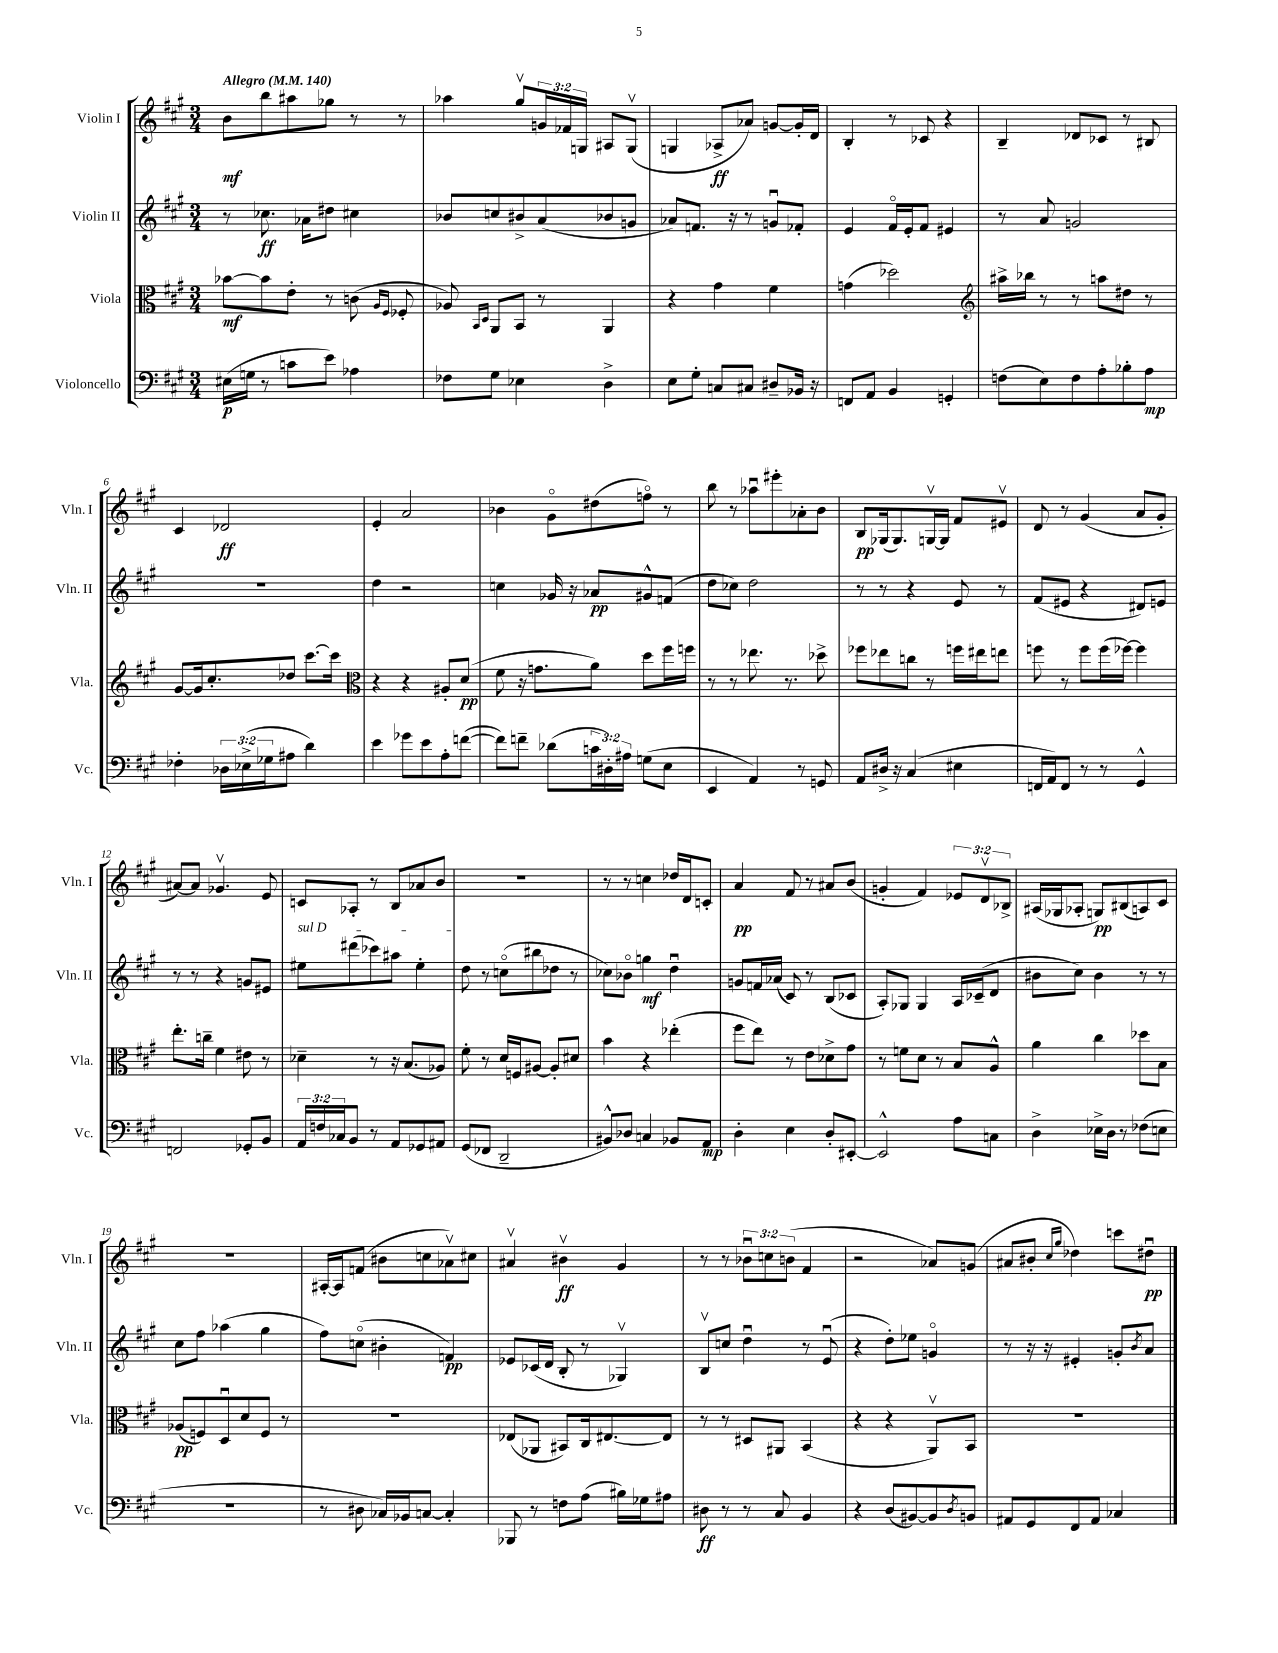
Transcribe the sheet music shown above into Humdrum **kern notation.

**kern	**dynam	**kern	**dynam	**kern	**dynam	**kern	**dynam
*part4	*part4	*part3	*part3	*part2	*part2	*part1	*part1
*staff4	*staff4	*staff3	*staff3	*staff2	*staff2	*staff1	*staff1
*I"Violoncello	*	*I"Viola	*	*I"Violin II	*	*I"Violin I	*
*I'Vc.	*	*I'Vla.	*	*I'Vln. II	*	*I'Vln. I	*
*clefF4	*	*clefC3	*	*clefG2	*	*clefG2	*
*k[f#c#g#]	*	*k[f#c#g#]	*	*k[f#c#g#]	*	*k[f#c#g#]	*
*M3/4	*	*M3/4	*	*M3/4	*	*M3/4	*
*MM140	*	*MM140	*	*MM140	*	*MM140	*
=1	=1	=1	=1	=1	=1	=1	=1
!	!	!	!	!	!	!LO:TX:a:B:t=Allegro	!
(16E#X\LL	p	[8b-X\L	mf	8r	.	8b\L	mf
16Gn\JJ	.	.	.	.	.	.	.
8r	.	8b-\]	.	8.cc-X\	ff	8bb\	.
8cn\L	.	8e'\J	.	.	.	8aa#X\	.
.	.	.	.	16a-X\KL	.	.	.
8e\J)	.	8r	.	8dd#X\J	.	8gg-X\J	.
4A-X\	.	(8cn\	.	4cc#X\	.	8r	.
.	.	16qqA/LL	.	.	.	.	.
.	.	16qqF#/JJ	.	.	.	.	.
.	.	8F-X'/	.	.	.	8r	.
=2	=2	=2	=2	=2	=2	=2	=2
8F-X\L	.	8A-X/)	.	8b-X/L	.	4aa-X\	.
.	.	16qqBB/LL	.	.	.	.	.
.	.	16qqD/JJ	.	.	.	.	.
8G#\J	.	8AA/L	.	8ccn/	.	.	.
4E-X\	.	8BB/J	.	8b#X^/	.	8gg#v/L	.
.	.	8r	.	(8a/	.	24gn/L	.
.	.	.	.	.	.	24f-X/	.
.	.	.	.	.	.	24Gn/JJ	.
4D^\	.	4AA/	.	8b-X/	.	8A#X/L	.
.	.	.	.	8gn/J	.	(8Gv/J	.
=3	=3	=3	=3	=3	=3	=3	=3
8E\L	.	4r	.	8a-X/L)	.	4Gn/	.
8G#'\J	.	.	.	8.fn/J	.	.	.
8Cn/L	.	4g#\	.	.	.	8A-X^/L	ff
.	.	.	.	16r	.	.	.
8C#X/J	.	.	.	8r	.	8a-X/J)	.
8D#X~/L	.	4f#\	.	8gnu/L	.	[8gn/L	.
16BB-X/Jk	.	.	.	8f-X'/J	.	16g'/L]	.
16r	.	.	.	.	.	16d/JJ	.
=4	=4	=4	=4	=4	=4	=4	=4
8FFn/L	.	(4gn\	.	4e/	.	4B'/	.
8AA/J	.	.	.	.	.	.	.
4BB/	.	2dd-X\)	.	16f#/LL	.	8r	.
.	.	.	.	16e'/J	.	.	.
.	.	.	.	8f#/J	.	8c-X/	.
4GGn'/	.	.	.	4e#X/	.	4r	.
=5	=5	=5	=5	=5	=5	=5	=5
*	*	*clefG2	*	*	*	*	*
(8Fn\L	.	16aa#X^\LL	.	8r	.	4B~/	.
.	.	16bb-X\JJ	.	.	.	.	.
8E\)	.	8r	.	8a/	.	.	.
8F\	.	8r	.	2gn/	.	8d-X/L	.
8A'\	.	8aan\L	.	.	.	8c-X/J	.
8B-X'\	.	8dd#X\J	.	.	.	8r	.
8A\J	mp	8r	.	.	.	8B#X/	.
!!LO:LB:g=z
=6	=6	=6	=6	=6	=6	=6	=6
4F-X'\	.	[8g#/L	.	2.r	.	4c#/	.
.	.	16g#/k]	.	.	.	.	.
.	.	8.cc#'/	.	.	.	.	.
24D-X\LL	.	.	.	.	.	2d-X/	ff
(24E-X^\	.	.	.	.	.	.	.
24G-X\J	.	.	.	.	.	.	.
8A#X\J	.	8dd-X/J	.	.	.	.	.
4d\)	.	[8.ccc#\L	.	.	.	.	.
.	.	16ccc#\Jk]	.	.	.	.	.
=7	=7	=7	=7	=7	=7	=7	=7
*	*	*clefC3	*	*	*	*	*
4e\	.	4r	.	4dd\	.	4e'/	.
8g-X\L	.	4r	.	2r	.	2a/	.
8e\	.	.	.	.	.	.	.
8A'\	.	8A#X'/L	.	.	.	.	.
([8fn\J	.	(8d/J	pp	.	.	.	.
=8	=8	=8	=8	=8	=8	=8	=8
8f\L])	.	8f#\	.	4ccn\	.	4b-X\	.
8fn~\J	.	16r	.	.	.	.	.
.	.	8.gn\L	.	.	.	.	.
(8d-X\L	.	.	.	16g-X/	.	8g#\L	.
.	.	.	.	16r	.	.	.
24cn\L	.	8a\J)	.	8a-X/L	pp	(8dd#X\	.
24D#X'\)	.	.	.	.	.	.	.
24A#X\JJ	.	.	.	.	.	.	.
(8Gn\L	.	8dd\L	.	8g#X^^/	.	8ffn\J)	.
8E\J	.	16ff#\L	.	(8fn/J	.	8r	.
.	.	16ffn\JJ	.	.	.	.	.
=9	=9	=9	=9	=9	=9	=9	=9
4EE/	.	8r	.	8dd\L	.	8bb\	.
.	.	8r	.	8cc-X\J)	.	8r	.
4AA/)	.	8.ee-X\	.	2dd\	.	8aa-Xu\L	.
.	.	.	.	.	.	8eee#X'\	.
.	.	8.r	.	.	.	.	.
8r	.	.	.	.	.	8a-X'\	.
8GGn/	.	8dd-X^\	.	.	.	8b\J	.
=10	=10	=10	=10	=10	=10	=10	=10
8AA/L	.	8ff-X\L	.	8r	.	8B/L	pp
16D#X^/Jk	.	8ee-X\	.	8r	.	(16G-X/k	.
16r	.	.	.	.	.	8.G-/)	.
(4C#/	.	8ccn\J	.	4r	.	.	.
.	.	8r	.	.	.	[16Gnv/L	.
.	.	.	.	.	.	16G/JJ]	.
4E#X\	.	16ffn\LL	.	8e/	.	8f#/L	.
.	.	16ee#X\J	.	.	.	.	.
.	.	8een\J	.	8r	.	8e#Xv/J	.
=11	=11	=11	=11	=11	=11	=11	=11
16FFn/LL	.	8ffn\	.	(8f#/L	.	8d/	.
16AA/J)	.	.	.	.	.	.	.
8FF/J	.	8r	.	8e#X/J	.	8r	.
8r	.	8ff\L	.	4r	.	(4g#/	.
8r	.	(16ff\L	.	.	.	.	.
.	.	[16ff-X\JJ)	.	.	.	.	.
4GG#^^/	.	4ff-\]	.	8d#X/L)	.	8a/L	.
.	.	.	.	8en/J	.	8g#'/J	.
!!LO:LB:g=z
=12	=12	=12	=12	=12	=12	=12	=12
2FFn/	.	8.ee'\L	.	8r	.	[8a#X/L)	.
.	.	.	.	8r	.	8a#/J]	.
.	.	16ccn~\Jk	.	.	.	.	.
.	.	4f#\	.	4r	.	4.g-Xv/	.
8GG-X'/L	.	8e#X\	.	8gn/L	.	.	.
8BB/J	.	8r	.	8e#X/J	.	8e/	.
=13	=13	=13	=13	=13	=13	=13	=13
!	!	!	!	!LO:TX:a:i:t=sul D	!	!	!
24AA/LL	.	4d-X~\	.	8ee#X\L	.	8cn/L	.
24Fn/	.	.	.	.	.	.	.
24C-X/J	.	.	.	.	.	.	.
8BB/J	.	.	.	(8ddd#X\	.	8A-X'/J	.
8r	.	8r	.	8ccc-X\)	.	8r	.
8AA/L	.	16r	.	8aa#X\J	.	8B/L	.
.	.	(8.B/L	.	.	.	.	.
8GG-X/	.	.	.	4ee#'\	.	8a-X/	.
8AA#X/J	.	8A-X/J)	.	.	.	8b/J	.
=14	=14	=14	=14	=14	=14	=14	=14
(8GG#/L	.	8f#'\	.	8dd\	.	2.r	.
8FF-X/J	.	8r	.	8r	.	.	.
2DD~/	.	16d/LL	.	(8ccn\L	.	.	.
.	.	16Fn/J	.	.	.	.	.
.	.	[8A#X/J	.	8bb#X\	.	.	.
.	.	8A#'/L]	.	8dd-X\J	.	.	.
.	.	8d#X/J	.	8r	.	.	.
=15	=15	=15	=15	=15	=15	=15	=15
8BB#X^^/L)	.	4b\	.	8cc-X\L)	.	8r	.
8D-X/J	.	.	.	8b-X\J	.	8r	.
4Cn/	.	4r	.	4ggn\	mf	4ccn\	.
8BB-X/L	.	(4ee-X'\	.	4ddu\	.	16dd-X/LL	.
.	.	.	.	.	.	16d/J	.
8AA/J	mp	.	.	.	.	8cn'/J	.
=16	=16	=16	=16	=16	=16	=16	=16
4D'\	.	8ff#\L	.	8gn/L	.	4a/	pp
.	.	8ee\J)	.	16fn/L	.	.	.
.	.	.	.	(16a-X/JJ	.	.	.
4E\	.	8r	.	8c#/)	.	8f#/	.
.	.	8e\L	.	8r	.	8r	.
8D'/L	.	8d-X^\	.	(8B/L	.	8a#X/L	.
[8EE#X'/J	.	8g#\J	.	8c-X/J	.	(8b/J	.
=17	=17	=17	=17	=17	=17	=17	=17
2EE#^^/]	.	8r	.	8A'/L)	.	4gn'/	.
.	.	8fn\L	.	8G-X/J	.	.	.
.	.	8d\J	.	4G-/	.	4f#/)	.
.	.	8r	.	.	.	.	.
8A\L	.	8B/L	.	16A/LL	.	12e-X/L	.
.	.	.	.	(16c-X~/J	.	.	.
.	.	.	.	.	.	12dv/	.
8Cn\J	.	8A^^/J	.	8d/J	.	.	.
.	.	.	.	.	.	12B-X^/J	.
=18	=18	=18	=18	=18	=18	=18	=18
4D^\	.	4a\	.	8b#X\L	.	(16A#X/LL	.
.	.	.	.	.	.	16G-X/J	.
.	.	.	.	8cc#\J)	.	8A-X'/J	.
16E-X^\LL	.	4cc#\	.	4b#\	.	8Gn/L)	pp
16D\JJ	.	.	.	.	.	.	.
8r	.	.	.	.	.	(8B#X/	.
(8F-X\L	.	8dd-X\L	.	8r	.	8An/)	.
8En\J	.	8B\J	.	8r	.	8c#/J	.
!!LO:LB:g=z
=19	=19	=19	=19	=19	=19	=19	=19
2.r	.	(8A-X/L	pp	8cc#\L	.	2.r	.
.	.	8Fn/)	.	8ff#\J	.	.	.
.	.	8Du/	.	(4aa-X\	.	.	.
.	.	8d/	.	.	.	.	.
.	.	8F/J	.	4gg#\	.	.	.
.	.	8r	.	.	.	.	.
=20	=20	=20	=20	=20	=20	=20	=20
8r	.	2.r	.	8ff#\L)	.	[16A#X'/LL	.
.	.	.	.	.	.	16A#/J]	.
8D#X\	.	.	.	(8ccn\J	.	(8fn/J	.
16C-X/LL)	.	.	.	4b#X'\	.	8b#X\L	.
16BB-X/J	.	.	.	.	.	.	.
[8Cn/J	.	.	.	.	.	8ccn\	.
4C'/]	.	.	.	4fn/)	pp	8a-Xv\)	.
.	.	.	.	.	.	8cc#X\J	.
=21	=21	=21	=21	=21	=21	=21	=21
8BBB-X/	.	(8E-X/L	.	8e-X/L	.	4a#Xv/	.
8r	.	8AA-X/J	.	(16c-X/L	.	.	.
.	.	.	.	16d/JJ	.	.	.
8Fn\L	.	8BB#X/L)	.	8B'/	.	4b#Xv\	ff
(8A\J	.	16C#/k	.	8r	.	.	.
.	.	[8.E#X/	.	.	.	.	.
16B#X\LL)	.	.	.	4G-Xv/)	.	4g#/	.
16G-X\J	.	.	.	.	.	.	.
8A#X\J	.	8E#/J]	.	.	.	.	.
=22	=22	=22	=22	=22	=22	=22	=22
8D#X\	ff	8r	.	8Bv/L	.	8r	.
8r	.	8r	.	8ccn/J	.	8r	.
8r	.	8D#X/L	.	4ddu\	.	12b-Xu\L	.
.	.	.	.	.	.	12ccn\	.
8C#/	.	8AA#X/J	.	.	.	.	.
.	.	.	.	.	.	(12bn\J	.
4BB/	.	(4BB/	.	8r	.	4f#/	.
.	.	.	.	(8eu/	.	.	.
=23	=23	=23	=23	=23	=23	=23	=23
4r	.	4r	.	4r	.	2r	.
(8D/L	.	4r	.	8dd'\L)	.	.	.
[8BB#X/)	.	.	.	8ee-X\J	.	.	.
8BB#/]	.	8AAv/L)	.	4gn/	.	8a-X/L)	.
8qD/	.	.	.	.	.	.	.
8BBn/J	.	8BB/J	.	.	.	(8gn/J	.
=24	=24	=24	=24	=24	=24	=24	=24
8AA#X/L	.	2.r	.	8r	.	8a#X/L	.
8GG#/	.	.	.	16r	.	8b#X'/J	.
.	.	.	.	16r	.	.	.
.	.	.	.	.	.	16qqcc#/LL	.
.	.	.	.	.	.	16qqgg#/JJ	.
8FF#/	.	.	.	4e#X'/	.	4dd-X\)	.
8AA#/J	.	.	.	.	.	.	.
4C-X/	.	.	.	8gn'/L	.	8cccn\L	.
.	.	.	.	8qb/	.	.	.
.	.	.	.	8a/J	.	8dd#Xu\J	pp
==	==	==	==	==	==	==	==
*-	*-	*-	*-	*-	*-	*-	*-
